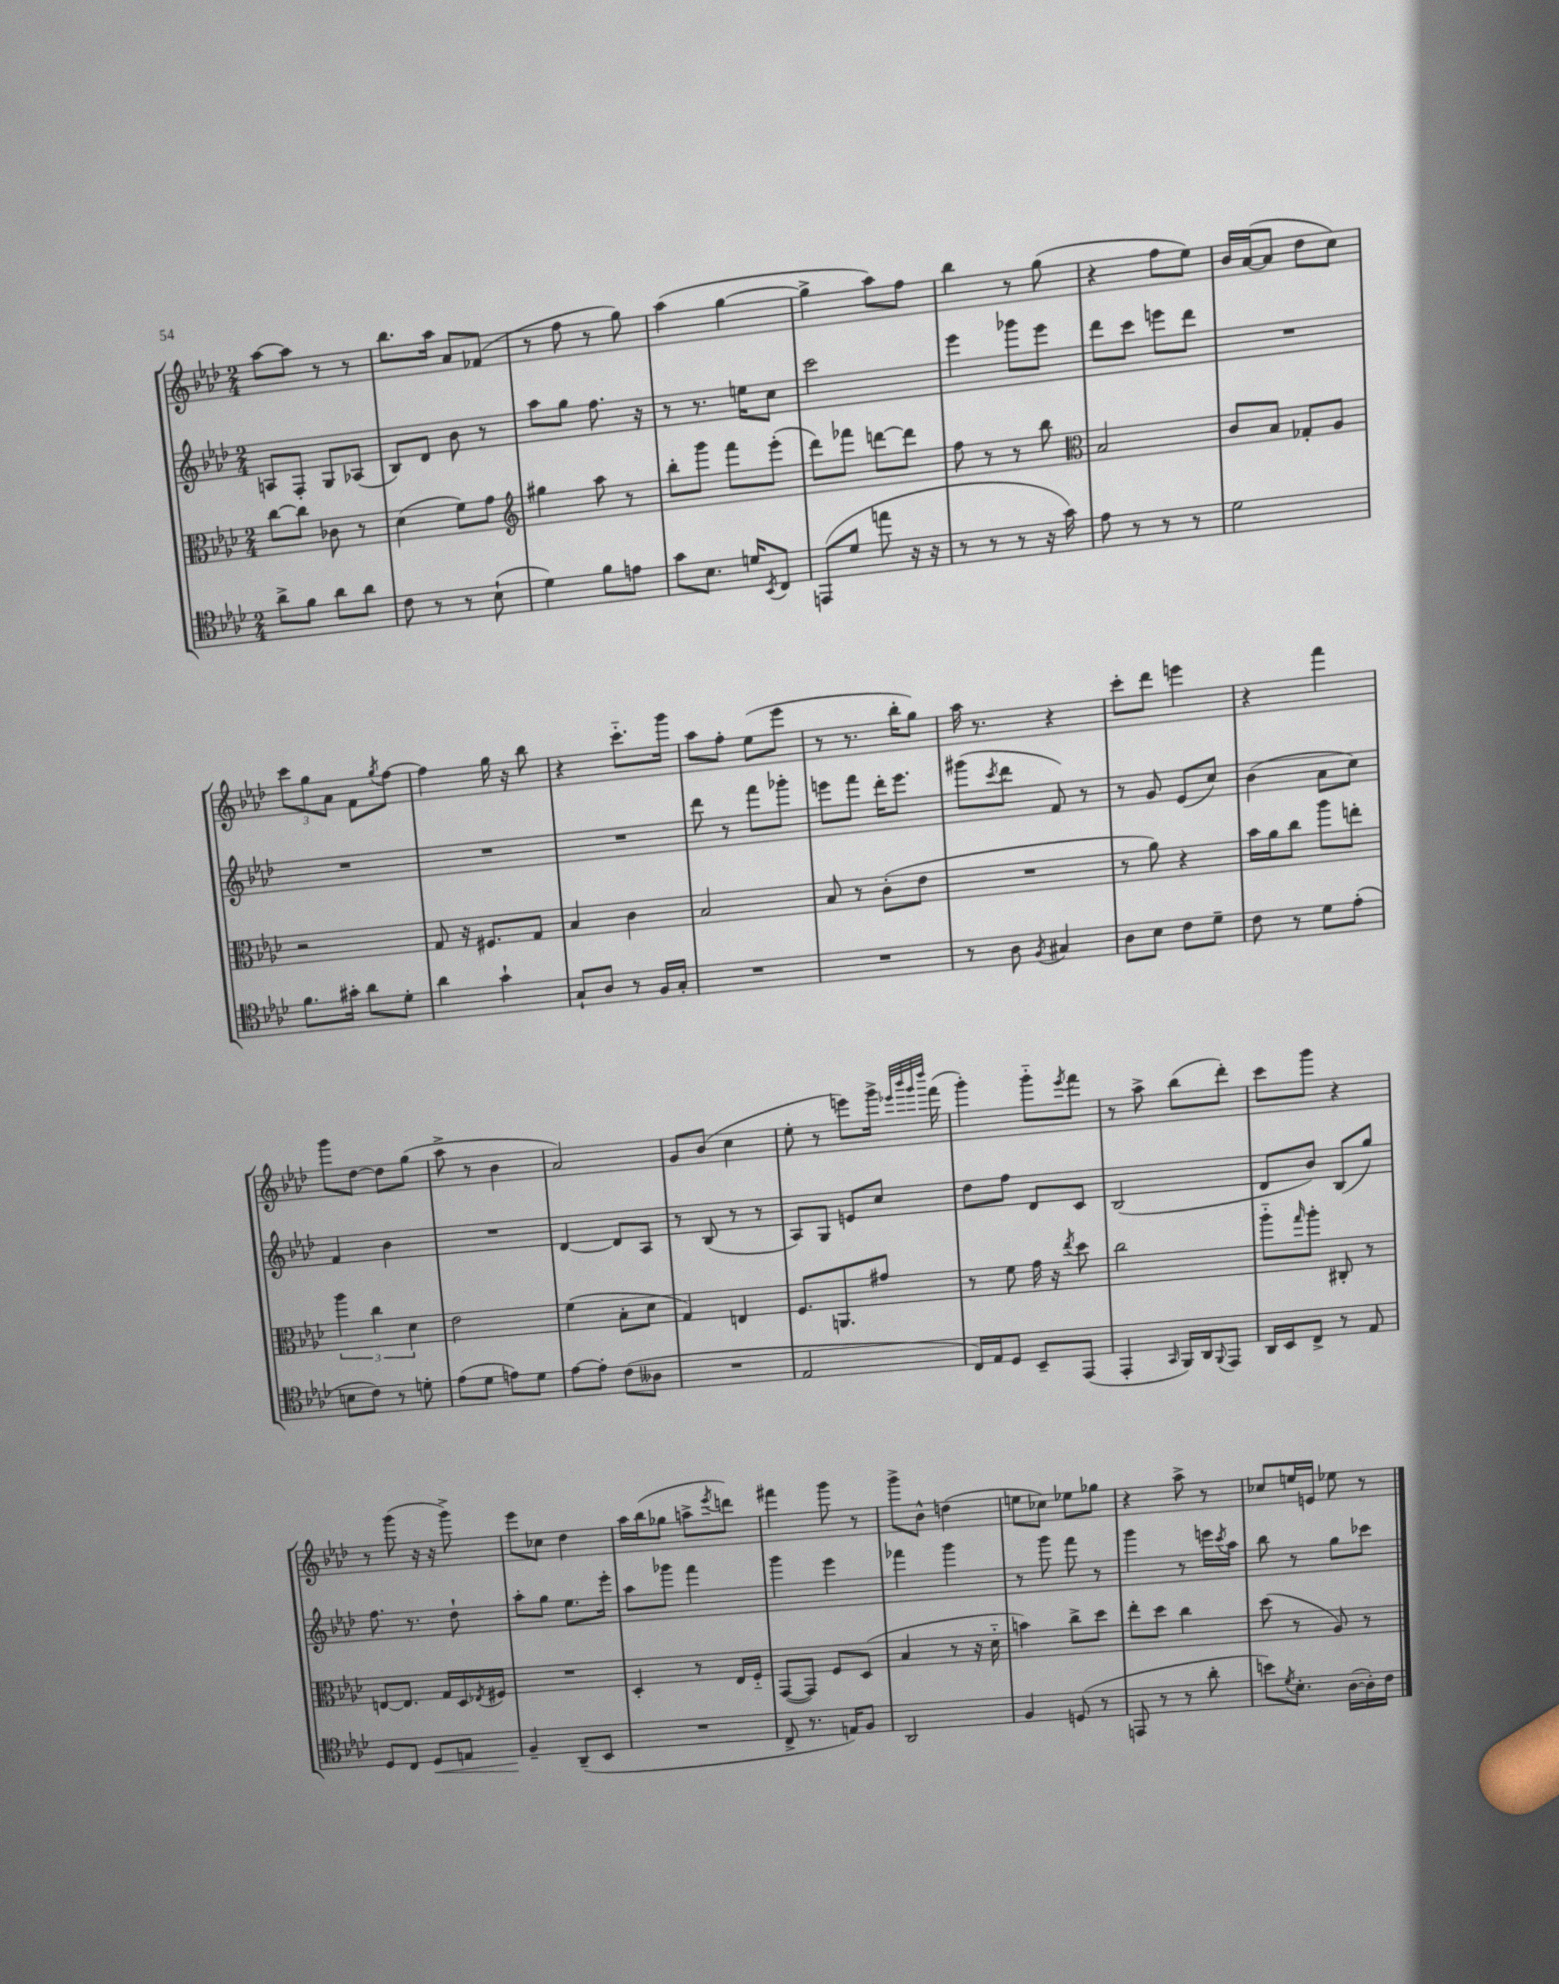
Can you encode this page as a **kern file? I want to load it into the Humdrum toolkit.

**kern	**dynam	**kern	**kern	**kern
*part4	*part4	*part3	*part2	*part1
*staff4	*staff4	*staff3	*staff2	*staff1
*clefC4	*	*clefC3	*clefG2	*clefG2
*k[b-e-a-d-]	*	*k[b-e-a-d-]	*k[b-e-a-d-]	*k[b-e-a-d-]
*M2/4	*	*M2/4	*M2/4	*M2/4
=41	=41	=41	=41	=41
8a-^\L	.	[8cc\L	8An/L	[8aa-\L
8f\J	.	8cc\J]	8F'/J	8aa-\J]
8a-\L	.	8c-X\	8G/L	8r
8a-\J	.	8r	(8A-X/J	8r
=42	=42	=42	=42	=42
8c\	.	(4d-\	8B-/L)	8.bb-\L
8r	.	.	8d-/J	.
.	.	.	.	16aa-\Jk
8r	.	8f\L)	8b-\	8a-/L
(8B-`\	.	8g\J	8r	(8f-X/J
=43	=43	=43	=43	=43
*	*	*clefG2	*	*
4d-\)	.	4gg#X\	8aa-\L	8r
.	.	.	8gg\J	8ff\
8f\L	.	8aa-\	8.ff\	8r
8en\J	.	8r	.	8gg\)
.	.	.	16r	.
=44	=44	=44	=44	=44
8g\L	.	8bb-'\L	8r	(4aa-\
8.B-\J	.	8ggg\J	8.r	.
.	.	8fff\L	.	[4gg\
16dn/KL	.	.	16een\KL	.
8qBB-/	.	.	.	.
8C/J	.	(8eee-'\J	8cc\J	.
=45	=45	=45	=45	=45
(8EEn/L	.	8ddd-\L)	2ccc\	4gg^\]
8d-/J	.	8fff-X\J	.	.
8een\	.	[8dddn\L	.	8aa-\L)
16r	.	8ddd\J]	.	8ff\J
16r	.	.	.	.
=46	=46	=46	=46	=46
8r	.	8ff\	4eee-\	4bb-\
8r	.	8r	.	.
8r	.	8r	8ggg-X\L	8r
16r	.	8bb-\	8eee-\J	(8gg\
16g\)	.	.	.	.
=47	=47	=47	=47	=47
*	*	*clefC3	*	*
8e-\	.	2B-/	8ddd-\L	4r
8r	.	.	8ccc\J	.
8r	.	.	8eeen\L	8ff\L
8r	.	.	8ddd-\J	8ee-\J)
=48	=48	=48	=48	=48
2d-\	.	8c/L	2r	16b-/LL
.	.	.	.	([16a-/J
.	.	8B-/J	.	8a-/J]
.	.	8G-X'/L	.	8dd-\L
.	.	8A-/J	.	8cc\J)
!!LO:LB:g=z
=49	=49	=49	=49	=49
8.f\L	.	2r	2r	12ccc\L
.	.	.	.	12gg\
.	.	.	.	12a-\J
16g#X'\Jk	.	.	.	.
8a-\L	.	.	.	8f\L
.	.	.	.	8qgg/
8d-'\J	.	.	.	[8ff\J
=50	=50	=50	=50	=50
4a-\	.	8G/	2r	4ff\]
.	.	16r	.	.
.	.	8.F#X/L	.	.
4g`\	.	.	.	16gg\
.	.	.	.	16r
.	.	8G/J	.	8bb-\
=51	=51	=51	=51	=51
8G`/L	.	4B-/	2r	4r
8A-/J	.	.	.	.
8r	.	4c\	.	8.ccc\L
16F/LL	.	.	.	.
16G'/JJ	.	.	.	16ggg\Jk
=52	=52	=52	=52	=52
2r	.	2B-/	8ddd-\	8aa-\L
.	.	.	8r	8ff'\J
.	.	.	8fff\L	(8ee-\L
.	.	.	8ggg-X'\J	8eee-\J
=53	=53	=53	=53	=53
2r	.	8B-/	8eeen\L	8r
.	.	8r	8fff\J	8.r
.	.	(8c'\L	16ddd-'\KL	.
.	.	.	8.eee\J	16bb-'\KL
.	.	8e-\J	.	8gg\J)
=54	=54	=54	=54	=54
8r	.	2r	(8ggg#X\L	16aa-\
.	.	.	.	8.r
.	.	.	8qccc/	.
8A-\	.	.	8ddd-\J	.
8qF/	.	.	.	.
4G#X/	.	.	8f/)	4r
.	.	.	8r	.
=55	=55	=55	=55	=55
8A-\L	.	8r	8r	8ccc'\L
8B-\J	.	8a-\)	8g/	8ddd-\J
8c\L	.	4r	(8e-/L	4eeen\
8d-~\J	.	.	8cc/J)	.
=56	=56	=56	=56	=56
8c\	.	16b-\LL	(4b-\	4r
.	.	16a-\J	.	.
8r	.	8cc\J	.	.
8d-\L	.	8aa-\L	8a-\L	4fff\
(8e-'\J	.	8een'\J	8cc\J)	.
!!LO:LB:g=z
=57	=57	=57	=57	=57
8Bn\L	.	6aa-\	4f/	8ggg\L
8c\J)	.	.	.	[8dd-\J
.	.	6cc\	.	.
8r	.	.	4b-\	8dd-\L]
.	.	6d-\	.	.
8dn'\	.	.	.	(8gg\J
=58	=58	=58	=58	=58
(8e-\L	.	2e-\	2r	8aa-^\
8d-\J	.	.	.	8r
8en\L)	.	.	.	4b-\
8d-\J	.	.	.	.
=59	=59	=59	=59	=59
[8e-\L	.	(4f\	[4d-/	2a-/)
8e-'\J]	.	.	.	.
(8c\L	.	8B-'\L	8d-/L]	.
8A--X\J	.	8d-\J	8A-/J	.
=60	=60	=60	=60	=60
2r	.	4G/)	8r	8g/L
.	.	.	(8B-/	(8b-/J
.	.	4En/	8r	4cc\
.	.	.	8r	.
=61	=61	=61	=61	=61
2E-/	.	8.F/L	8A-/L)	8ee-'\
.	.	.	8G/J	8r
.	.	8.AAn/	.	.
.	.	.	8en/L	8eeen\L)
.	.	8g#X/J	8cc/J	16ggg^\Jk
.	.	.	.	32qqeee-X/LLL
.	.	.	.	32qqbbb-/
.	.	.	.	32qqggg/
.	.	.	.	32qqdddd-/JJJ
.	.	.	.	(16fff\
=62	=62	=62	=62	=62
16C/LL)	.	8r	8dd-\L	4ggg'\)
16E-/J	.	.	.	.
8D-/J	.	8f\	8ff\J	.
8BB-~/L	.	16g\	8d-/L	8ggg\L
.	.	16r	.	.
.	.	8qee-/	.	8qeee-/
(8EE-/J	.	8dd-\	8c/J	8fff\J
=63	=63	=63	=63	=63
4EE-'/	.	2cc\	(2B-/	8r
.	.	.	.	8aa-^\
16qqGG/	.	.	.	.
16FF/LL)	.	.	.	(8bb-\L
16AA-/J	.	.	.	.
8qqFF/	.	.	.	.
8EE-/J	.	.	.	8ddd-'\J)
=64	=64	=64	=64	=64
16AA-/LL	.	8aa-\L	8d-/L	8ccc\L
16BB-/J	.	.	.	.
.	.	16qqgg/	.	.
8C^/J	.	8aa-'\J	8b-/J)	8ggg\J
8r	.	8C#X'/	(8B-/L	4r
8E-/	.	8r	8gg/J)	.
!!LO:LB:g=z
=65	=65	=65	=65	=65
8D-/L	.	[8En/L	8.ff\	8r
8C/J	.	8.E/J]	.	(8ggg\
.	.	.	8.r	.
!	!LO:HP:b	!	!	!
8D-/L	<	.	.	16r
.	.	16G/LL	.	16r
8En/J	.	16D-/	8dd-`\	8ggg^\)
.	.	8qE-X/	.	.
.	.	16F#X/JJ	.	.
=66	=66	=66	=66	=66
4F~/	.	2r	8aa-'\L	8eee-\L
.	.	.	8gg\J	8cc-X\J
(8AA-~/L	[	.	8.ee-\L	4dd-\
8BB-/J	.	.	.	.
.	.	.	16eee-'\Jk	.
=67	=67	=67	=67	=67
2r	.	4D-'/	8aa-\L	16aa-\LL
.	.	.	.	(16bb-\J
.	.	.	8ggg-X\J	8gg-X\J
.	.	8r	4fff\	8aan^\L
.	.	.	.	8qeee-/
.	.	16E-/LL	.	8dddn\J)
.	.	16F/JJ	.	.
=68	=68	=68	=68	=68
8C^/	.	([8GG/L	4ggg\	4fff#X\
8.r	.	8GG/J])	.	.
.	.	8F/L	4eee-\	8ggg\
16En/KL)	.	.	.	.
8F/J	.	(8D-/J	.	8r
=69	=69	=69	=69	=69
2AA-/	.	4B-/	4fff-X\	8ggg^\L
.	.	.	.	8b-^^\J
.	.	8r	4ggg\	(4ddn\
.	.	16r	.	.
.	.	16d-\	.	.
=70	=70	=70	=70	=70
4F/	.	4bn\)	8r	8een\L
.	.	.	8ggg\	8cc-X\J)
(8Dn/	.	8cc^\L	8fff\	8ee-X\L
8r	.	8dd-\J	8r	8gg-X\J
=71	=71	=71	=71	=71
8EEn/	.	8ee-'\L	4ggg\	4r
8r	.	8dd-\J	.	.
8r	.	4cc\	8r	8aa-^\
8a-'\	.	.	16eeen\LL	8r
.	.	.	8qccc/	.
.	.	.	16aa-\JJ	.
=72	=72	=72	=72	=72
8bn\L)	.	(8dd-\	8bb-\	8cc-X/L
8qd-/	.	.	.	.
8.B-'\J	.	8r	8r	16een/L
.	.	.	.	16en/JJ
.	.	8A-/)	8gg\L	8ee-X\
([16A-\LL	.	.	.	.
16A-'\])	.	8r	8ccc-X\J	8r
16c\JJ	.	.	.	.
==	==	==	==	==
*-	*-	*-	*-	*-
